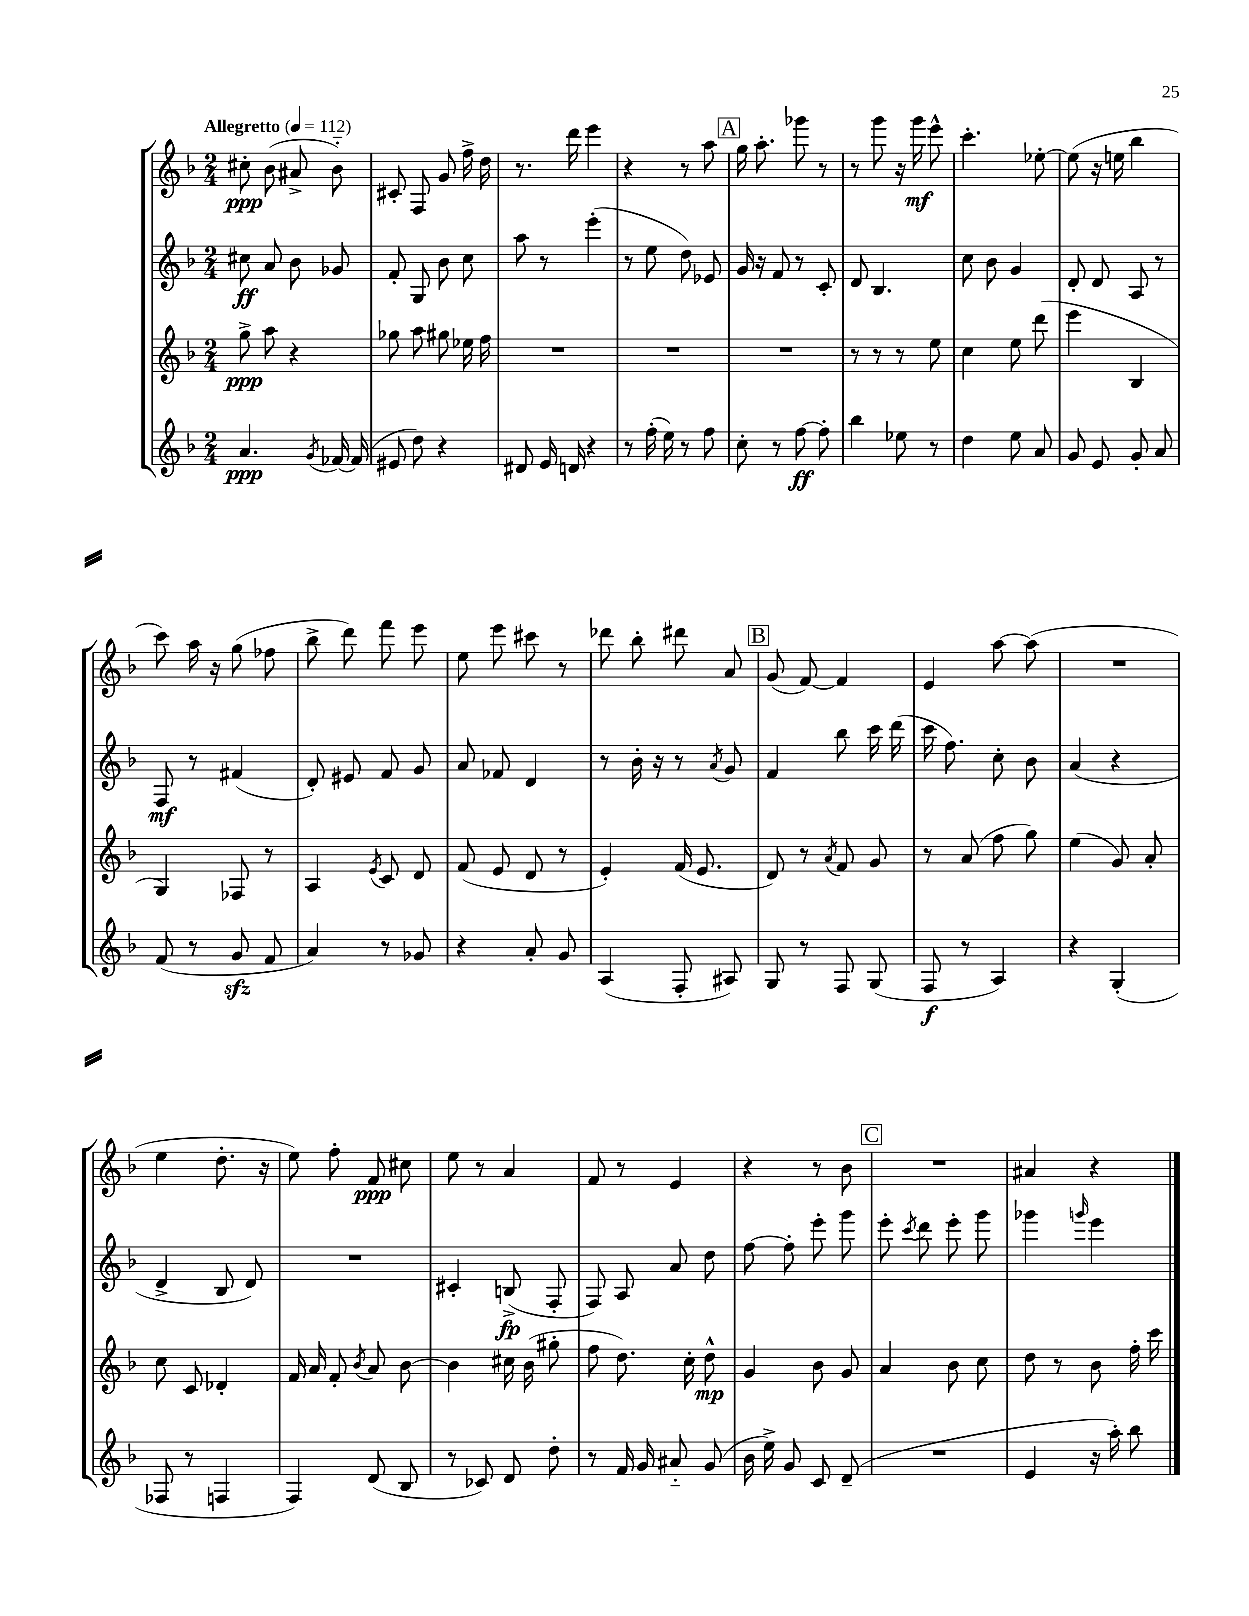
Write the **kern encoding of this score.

**kern	**dynam	**kern	**dynam	**kern	**dynam	**kern	**dynam
*part4	*part4	*part3	*part3	*part2	*part2	*part1	*part1
*staff4	*staff4	*staff3	*staff3	*staff2	*staff2	*staff1	*staff1
*clefG2	*	*clefG2	*	*clefG2	*	*clefG2	*
*k[b-]	*	*k[b-]	*	*k[b-]	*	*k[b-]	*
*M2/4	*	*M2/4	*	*M2/4	*	*M2/4	*
*MM112	*	*MM112	*	*MM112	*	*MM112	*
=1	=1	=1	=1	=1	=1	=1	=1
!	!	!	!	!	!	!LO:TX:a:B:t=Allegretto	!
4.a/	ppp	8gg^\	ppp	8cc#X\	ff	8cc#X'\	ppp
.	.	8aa\	.	8a/	.	(8b-\	.
.	.	4r	.	8b-\	.	8a#X^/	.
8qg/	.	.	.	.	.	.	.
[16f-X/	.	.	.	8g-X/	.	8b-\)	.
(16f-/]	.	.	.	.	.	.	.
=2	=2	=2	=2	=2	=2	=2	=2
8e#X/	.	8gg-X\	.	8f'/	.	8c#X'/	.
8dd\)	.	8aa\	.	8G/	.	8F/	.
4r	.	8gg#X\	.	8b-\	.	8g/	.
.	.	16ee-X\	.	8cc\	.	16ff^\	.
.	.	16ff\	.	.	.	16dd\	.
=3	=3	=3	=3	=3	=3	=3	=3
8d#X/	.	2r	.	8aa\	.	8.r	.
16e/	.	.	.	8r	.	.	.
16dn/	.	.	.	.	.	16ddd\	.
4r	.	.	.	(4eee'\	.	4eee\	.
=4	=4	=4	=4	=4	=4	=4	=4
8r	.	2r	.	8r	.	4r	.
(16ff'\	.	.	.	8ee\	.	.	.
16ee\)	.	.	.	.	.	.	.
8r	.	.	.	8dd\)	.	8r	.
8ff\	.	.	.	8e-X/	.	8aa\	.
!!LO:REH:place=s1:t=A
=5	=5	=5	=5	=5	=5	=5	=5
8cc'\	.	2r	.	16g/	.	16gg\	.
.	.	.	.	16r	.	8.aa'\	.
8r	.	.	.	8f/	.	.	.
[8ff\	ff	.	.	8r	.	8ggg-X\	.
8ff'\]	.	.	.	8c'/	.	8r	.
=6	=6	=6	=6	=6	=6	=6	=6
4bb-\	.	8r	.	8d/	.	8r	.
.	.	8r	.	4.B-/	.	8ggg\	.
8ee-X\	.	8r	.	.	.	16r	.
.	.	.	.	.	.	16ggg\	mf
8r	.	8ee\	.	.	.	8eee^^\	.
=7	=7	=7	=7	=7	=7	=7	=7
4dd\	.	4cc\	.	8cc\	.	4.ccc'\	.
.	.	.	.	8b-\	.	.	.
8ee\	.	8ee\	.	4g/	.	.	.
8a/	.	(8ddd\	.	.	.	[8ee-X'\	.
=8	=8	=8	=8	=8	=8	=8	=8
8g/	.	4eee\	.	8d'/	.	(8ee-\]	.
8e/	.	.	.	8d/	.	16r	.
.	.	.	.	.	.	16een\	.
8g'/	.	4B-/	.	8A/	.	4bb-\	.
8a/	.	.	.	8r	.	.	.
!!LO:LB:g=z
=9	=9	=9	=9	=9	=9	=9	=9
(8f/	.	4G/)	.	8F/	mf	8ccc\)	.
8r	.	.	.	8r	.	16aa\	.
.	.	.	.	.	.	16r	.
8gzz/	.	8F-X/	.	(4f#X/	.	(8gg\	.
8f/	.	8r	.	.	.	8ff-X\	.
=10	=10	=10	=10	=10	=10	=10	=10
4a/)	.	4A/	.	8d'/)	.	8bb-^\	.
.	.	.	.	8e#X/	.	8ddd\)	.
.	.	8qe/	.	.	.	.	.
8r	.	8c/	.	8f/	.	8fff\	.
8g-X/	.	8d/	.	8g/	.	8eee\	.
=11	=11	=11	=11	=11	=11	=11	=11
4r	.	(8f/	.	8a/	.	8ee\	.
.	.	8e/	.	8f-X/	.	8eee\	.
8a'/	.	8d/	.	4d/	.	8ccc#X\	.
8g/	.	8r	.	.	.	8r	.
=12	=12	=12	=12	=12	=12	=12	=12
(4A/	.	4e'/)	.	8r	.	8ddd-X\	.
.	.	.	.	16b-'\	.	8bb-'\	.
.	.	.	.	16r	.	.	.
8F'/	.	(16f/	.	8r	.	8ddd#X\	.
.	.	8.e/	.	.	.	.	.
.	.	.	.	8qa/	.	.	.
8A#X/)	.	.	.	8g/	.	8a/	.
!!LO:REH:place=s1:t=B
=13	=13	=13	=13	=13	=13	=13	=13
8G/	.	8d/)	.	4f/	.	(8g/	.
8r	.	8r	.	.	.	[8f/)	.
.	.	8qa/	.	.	.	.	.
8F/	.	8f/	.	8bb-\	.	4f/]	.
(8G/	.	8g/	.	16ccc\	.	.	.
.	.	.	.	(16ddd\	.	.	.
=14	=14	=14	=14	=14	=14	=14	=14
8F/	f	8r	.	16ccc\	.	4e/	.
.	.	.	.	8.ff\)	.	.	.
8r	.	(8a/	.	.	.	.	.
4A/)	.	8ff\	.	8cc'\	.	[8aa\	.
.	.	8gg\)	.	8b-\	.	(8aa\]	.
=15	=15	=15	=15	=15	=15	=15	=15
4r	.	(4ee\	.	(4a/	.	2r	.
(4G'/	.	8g/)	.	4r	.	.	.
.	.	8a'/	.	.	.	.	.
!!LO:LB:g=z
=16	=16	=16	=16	=16	=16	=16	=16
8F-X/	.	8cc\	.	4d^/	.	4ee\	.
8r	.	8c/	.	.	.	.	.
4Fn/	.	4d-X'/	.	8B-/	.	8.dd'\	.
.	.	.	.	8d/)	.	.	.
.	.	.	.	.	.	16r	.
=17	=17	=17	=17	=17	=17	=17	=17
4F/)	.	16f/	.	2r	.	8ee\)	.
.	.	16a/	.	.	.	.	.
.	.	8f'/	.	.	.	8ff'\	.
.	.	8qb-/	.	.	.	.	.
(8d/	.	8a/	.	.	.	8f/	ppp
8B-/	.	[8b-\	.	.	.	8cc#X\	.
=18	=18	=18	=18	=18	=18	=18	=18
8r	.	4b-\]	.	4c#X'/	.	8ee\	.
8c-X/)	.	.	.	.	.	8r	.
8d/	.	16cc#X\	.	(8Bn^/	fp	4a/	.
.	.	(16b-\	.	.	.	.	.
8dd'\	.	8gg#X'\	.	8F'/	.	.	.
=19	=19	=19	=19	=19	=19	=19	=19
8r	.	8ff\	.	8F/)	.	8f/	.
16f/	.	8.dd\)	.	8A/	.	8r	.
16g/	.	.	.	.	.	.	.
8a#X/	.	.	.	8a/	.	4e/	.
.	.	16cc'\	.	.	.	.	.
(8g/	.	8dd^^\	mp	8dd\	.	.	.
=20	=20	=20	=20	=20	=20	=20	=20
16b-\	.	4g/	.	[8ff\	.	4r	.
16ee^\)	.	.	.	.	.	.	.
8g/	.	.	.	8ff'\]	.	.	.
8c/	.	8b-\	.	8eee'\	.	8r	.
(8d~/	.	8g/	.	8ggg\	.	8b-\	.
!!LO:REH:place=s1:t=C
=21	=21	=21	=21	=21	=21	=21	=21
2r	.	4a/	.	8eee'\	.	2r	.
.	.	.	.	8qccc/	.	.	.
.	.	.	.	8ddd\	.	.	.
.	.	8b-\	.	8eee'\	.	.	.
.	.	8cc\	.	8ggg\	.	.	.
=22	=22	=22	=22	=22	=22	=22	=22
4e/	.	8dd\	.	4ggg-X\	.	4a#X/	.
.	.	8r	.	.	.	.	.
.	.	.	.	16qqgggn/	.	.	.
16r	.	8b-\	.	4eee\	.	4r	.
16aa'\)	.	.	.	.	.	.	.
8bb-\	.	16ff'\	.	.	.	.	.
.	.	16ccc\	.	.	.	.	.
==	==	==	==	==	==	==	==
*-	*-	*-	*-	*-	*-	*-	*-
